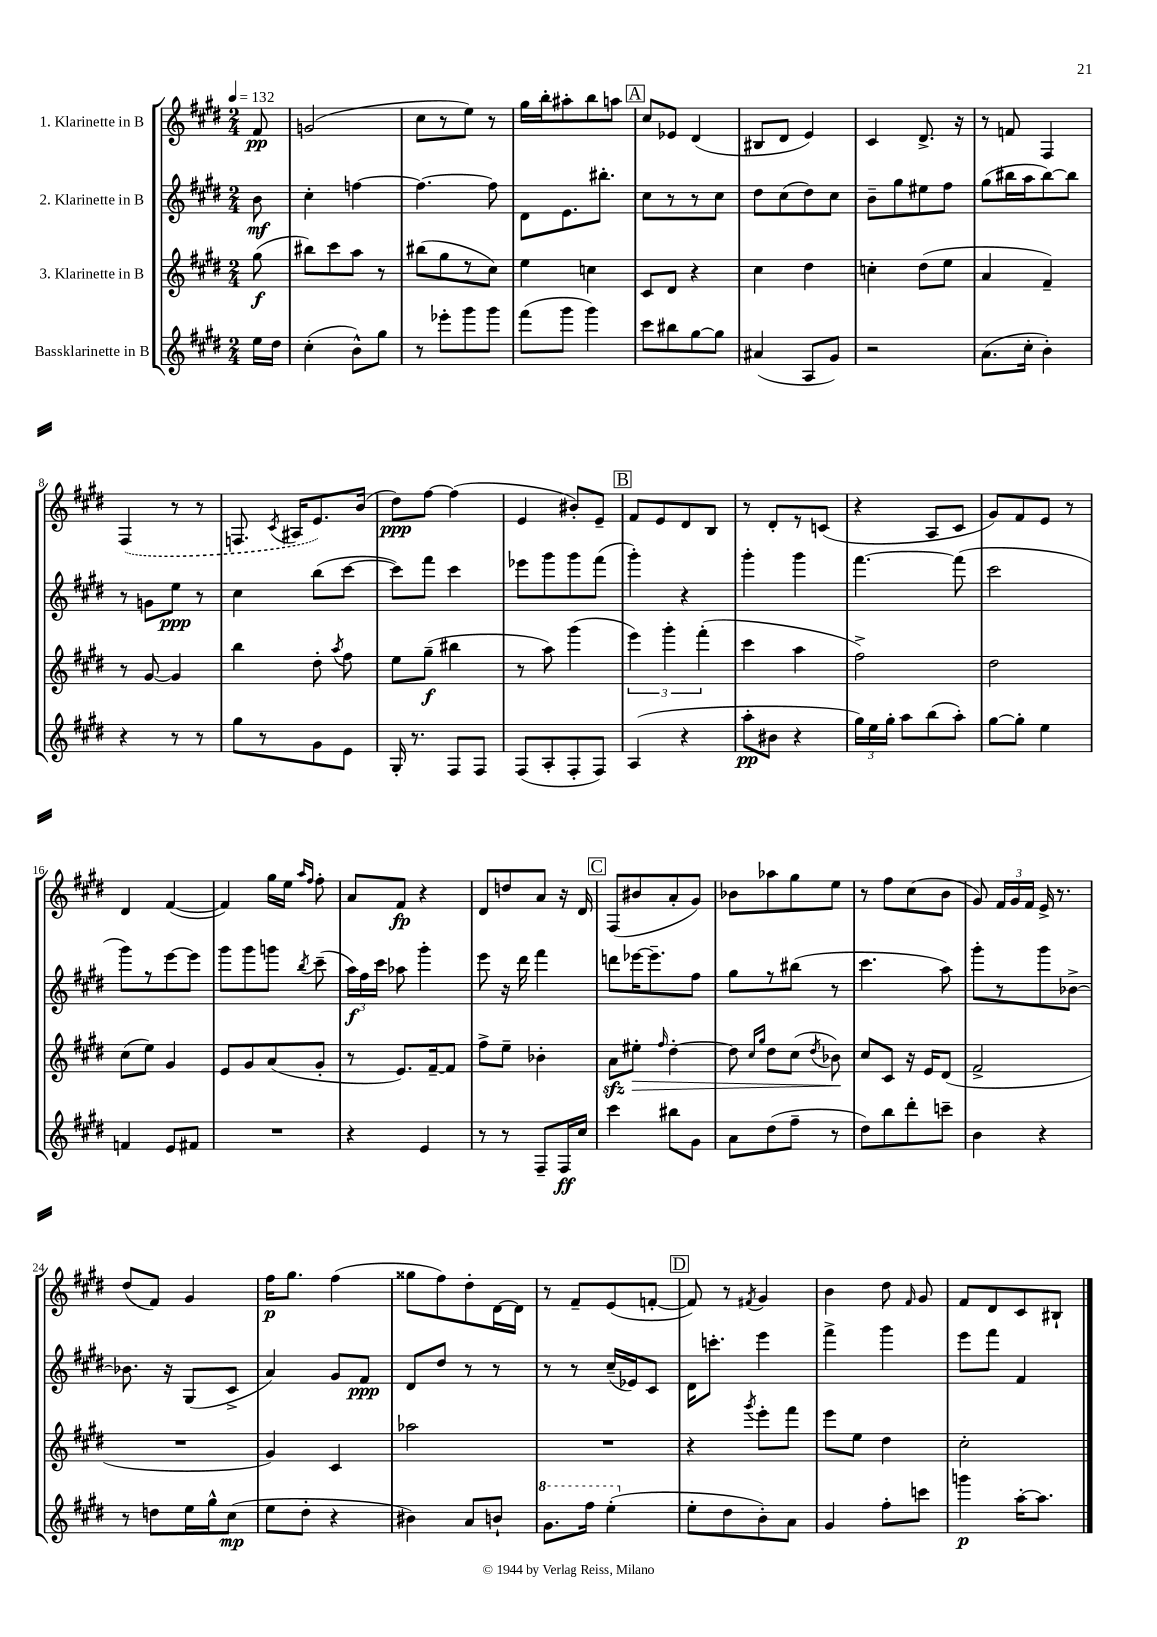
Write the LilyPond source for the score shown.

<<
\new StaffGroup <<
\new Staff = "s0" \with { instrumentName = "1. Klarinette in B" } {
    \clef treble \key e \major \numericTimeSignature \time 2/4 \partial 8 \tempo 4 = 132
    \autoBeamOff fis'8\pp |
    g'2( |
    cis''8[ r8 e''8]) r8 |
    gis''16[ b''16-. ais''8-. b''8 a''8] |
    \mark \markup { \box "A" } cis''8[ ees'8] dis'4( |
    bis8[ dis'8] e'4) |
    cis'4 dis'8.-> r16 |
    r8 f'8 fis4 |
    \once \slurDashed fis4( r8 r8 |
    f8. \acciaccatura { cis'8 } ais16[ e'8.) b'16]( |
    dis''8[\ppp) fis''8]~ fis''4( |
    e'4 bis'8[-.) e'8]-- |
    \mark \markup { \box "B" } fis'8[ e'8 dis'8 b8] |
    r8 dis'8[-. r8 c'8]( |
    r4 a8[ cis'8] |
    gis'8[) fis'8 e'8] r8 |
    dis'4 fis'4~( |
    fis'4) gis''16[ e''16] \grace { a''16[ fis''16] } fis''8-. |
    a'8[ fis'8]\fp r4 |
    dis'8[ d''8 a'8] r16 dis'16 |
    \mark \markup { \box "C" } fis8[( bis'8 a'8-. gis'8]) |
    bes'8[ aes''8 gis''8 e''8] |
    r8 fis''8[ cis''8( b'8] |
    gis'8) \tuplet 3/2 { fis'16[ gis'16 fis'16] } e'16-> r8. |
    dis''8[( fis'8]) gis'4 |
    fis''16[\p gis''8.] fis''4( |
    gisis''8[ fis''8) dis''8-. dis'16~ dis'16] |
    r8 fis'8[-- e'8( f'8]~-. |
    \mark \markup { \box "D" } f'8) r8 \acciaccatura { fis'8 } gis'4 |
    b'4 dis''8 \grace { fis'16 } gis'8 |
    fis'8[ dis'8 cis'8 bis8]-! \bar "|." |
}
\new Staff = "s1" \with { instrumentName = "2. Klarinette in B" } {
    \clef treble \key e \major \numericTimeSignature \time 2/4 \partial 8
    \autoBeamOff b'8\mf |
    cis''4-. f''4~ |
    f''4.~ f''8 |
    dis'8[ e'8. bis''8.]-. |
    \mark \markup { \box "A" } cis''8[ r8 r8 cis''8] |
    dis''8[ cis''8( dis''8) cis''8] |
    b'8[-- gis''8 eis''8 fis''8] |
    gis''8[( bis''16 a''16 bis''8~) bis''8] |
    r8 g'8[ e''8]\ppp r8 |
    cis''4 b''8[( cis'''8]~ |
    cis'''8[) fis'''8] cis'''4 |
    ees'''8[ gis'''8 gis'''8 fis'''8]( |
    \mark \markup { \box "B" } gis'''4-.) r4 |
    gis'''4-. gis'''4 |
    fis'''4.~ fis'''8( |
    cis'''2 |
    gis'''8[) r8 e'''8~ e'''8] |
    gis'''8[ gis'''8 g'''8] \acciaccatura { b''8 } cis'''8--( |
    \tuplet 3/2 { a''16[\f) fis''16 cis'''16] } aes''8 gis'''4-. |
    e'''8 r16 dis'''16 fis'''4 |
    \mark \markup { \box "C" } d'''8[ ees'''16~ ees'''8.-- fis''8] |
    gis''8[ r8 bis''8]( r8 |
    cis'''4. a''8) |
    gis'''8[-. r8 gis'''8 bes'8]~-> |
    bes'8. r16 gis8[( cis'8]-> |
    a'4) gis'8[ fis'8]\ppp |
    dis'8[ dis''8] r8 r8 |
    r8 r8 cis''16[--( ees'16) cis'8] |
    \mark \markup { \box "D" } dis'16[ c'''8.]-. e'''4 |
    fis'''4-> gis'''4 |
    e'''8[ fis'''8] fis'4 \bar "|." |
}
\new Staff = "s2" \with { instrumentName = "3. Klarinette in B" } {
    \clef treble \key e \major \numericTimeSignature \time 2/4 \partial 8
    \autoBeamOff gis''8\f( |
    bis''8[) cis'''8 a''8] r8 |
    bis''8[( gis''8 r8 cis''8]) |
    e''4 c''4 |
    \mark \markup { \box "A" } cis'8[ dis'8] r4 |
    cis''4 dis''4 |
    c''4-. dis''8[( e''8] |
    a'4 fis'4--) |
    r8 gis'8~ gis'4 |
    b''4 dis''8-. \acciaccatura { a''8 } fis''8 |
    e''8[ gis''8]--\f( bis''4 |
    r8 a''8) gis'''4( |
    \mark \markup { \box "B" } \tuplet 3/2 { e'''4) gis'''4-. fis'''4-.( } |
    cis'''4 a''4 |
    fis''2->) |
    dis''2 |
    cis''8[( e''8]) gis'4 |
    e'8[ gis'8 a'8( gis'8]-. |
    r8 e'8.[) fis'16~-- fis'8] |
    fis''8[-> e''8]-- bes'4-. |
    \mark \markup { \box "C" } a'8[\sfz eis''8]-.\> \grace { fis''16 } dis''4~-. |
    dis''8 \grace { cis''16[ gis''16] } dis''8[ cis''8]( \acciaccatura { dis''8 } bes'8\!) |
    cis''8[ cis'8] r16 e'16[ dis'8]( |
    fis'2-> |
    R2 |
    gis'4) cis'4 |
    aes''2 |
    R2 |
    \mark \markup { \box "D" } r4 \acciaccatura { gis'''8 } e'''8[-. fis'''8] |
    e'''8[ e''8] dis''4 |
    cis''2-. \bar "|." |
}
\new Staff = "s3" \with { instrumentName = "Bassklarinette in B" } {
    \clef treble \key e \major \numericTimeSignature \time 2/4 \partial 8
    \autoBeamOff e''16[ dis''16] |
    cis''4-.( b'8[-^) gis''8] |
    r8 ees'''8[-. gis'''8 gis'''8] |
    fis'''8[( gis'''8] gis'''4) |
    \mark \markup { \box "A" } cis'''8[ bis''8 gis''8~ gis''8] |
    ais'4( a8[ gis'8]) |
    r2 |
    a'8.[( cis''16]-. b'4-.) |
    r4 r8 r8 |
    gis''8[ r8 gis'8 e'8] |
    gis16-. r8. fis8[ fis8] |
    fis8[( a8-. fis8-. fis8]) |
    \mark \markup { \box "B" } a4( r4 |
    a''8[-.\pp bis'8] r4 |
    \tuplet 3/2 { gis''16[) e''16 gis''16]-. } a''8[ b''8( a''8]-.) |
    gis''8[~ gis''8]-. e''4 |
    f'4 e'8[ fis'8] |
    R2 |
    r4 e'4 |
    r8 r8 fis8[-- fis16\ff cis''16] |
    \mark \markup { \box "C" } cis'''4 bis''8[ gis'8] |
    a'8[ dis''8( fis''8]-- r8 |
    dis''8[) b''8 dis'''8-. c'''8]-- |
    b'4 r4 |
    r8 d''8[ e''16 gis''16-^ cis''8]\mp( |
    e''8[ dis''8]-. r4 |
    bis'4) a'8[ b'8]-! |
    \ottava #1 gis''8.[ fis'''16] e'''4-.( \ottava #0 |
    \mark \markup { \box "D" } e''8[-. dis''8 b'8-.) a'8] |
    gis'4 fis''8[-. c'''8] |
    g'''4\p a''16[~-. a''8.] \bar "|." |
}
>>
>>
